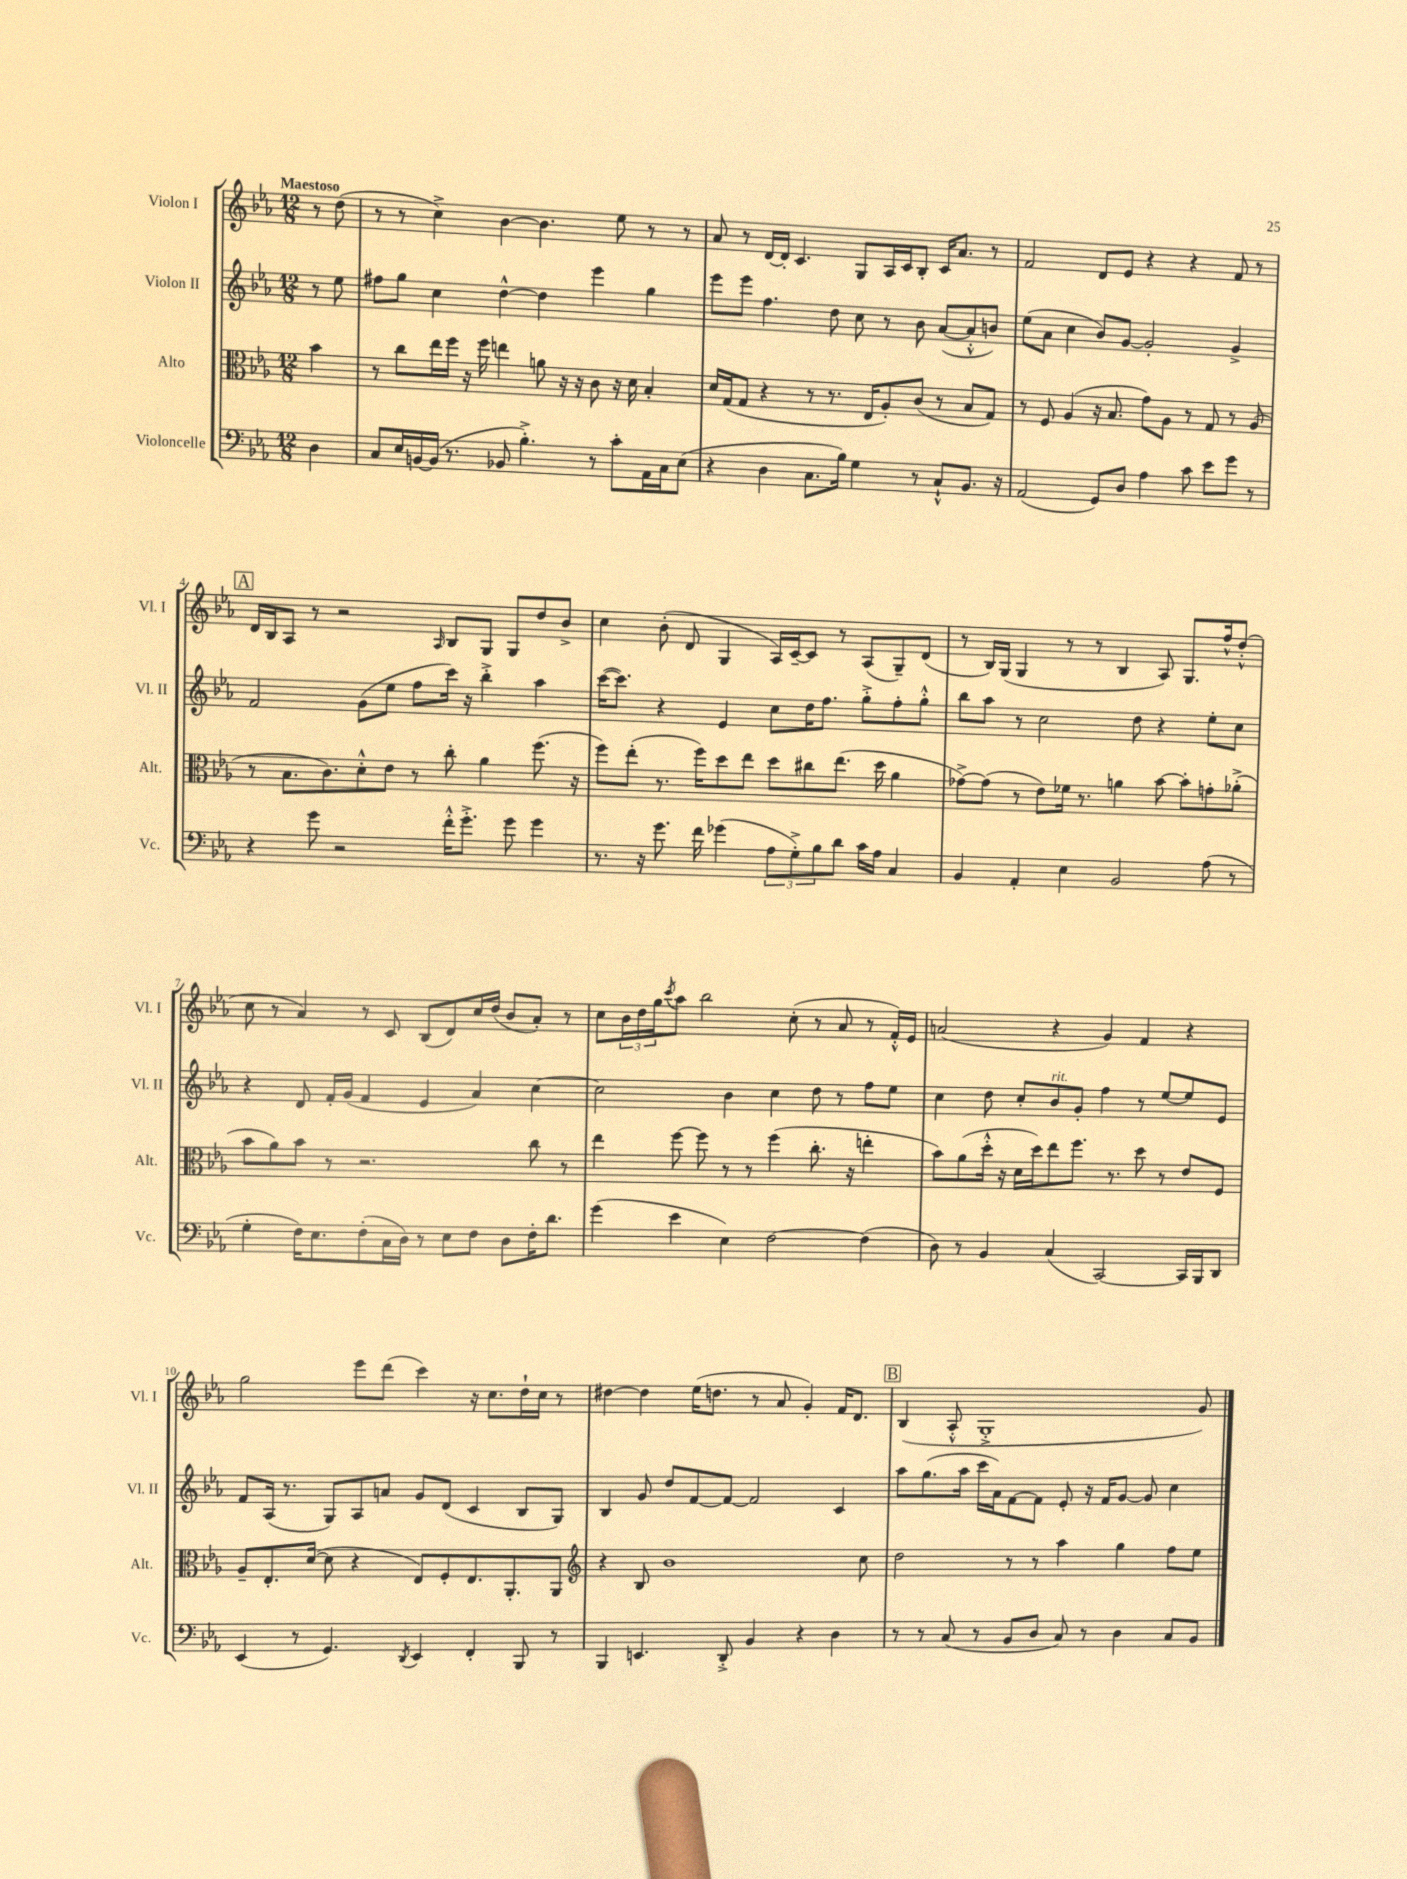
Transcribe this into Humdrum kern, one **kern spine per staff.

**kern	**kern	**kern	**kern
*staff4	*staff3	*staff2	*staff1
*clefF4	*clefC3	*clefG2	*clefG2
*k[b-e-a-]	*k[b-e-a-]	*k[b-e-a-]	*k[b-e-a-]
*M12/8	*M12/8	*M12/8	*M12/8
4D	4b-	8r	8r
.	.	8ee-	(8dd
=	=	=	=
8C	8r	8ff#	8r
16E-	8cc	8gg	8r
[16BB	.	.	.
(16BB]	16ee-	4cc	4cc^)
8.r	16ff	.	.
.	16r	.	.
.	16ff	.	.
8BB-	4ee	[4dd^^	[4b-
4.B-'^)	.	.	.
.	8a	4dd]	4.b-]
.	16r	.	.
.	16r	.	.
8r	8c	4eee-	.
8c'	16r	.	8ee-
.	16d	.	.
16AA-	4B-'	4gg	8r
16C	.	.	.
(8E-	.	.	8r
=	=	=	=
4r	16d	8eee-	8a-
.	(16G	.	.
.	8G	8eee-	8r
4D	4r	4.ff	[16d
.	.	.	16d']
.	.	.	4.c
8.C	8r	.	.
.	8.r	8dd	.
16B-)	.	.	.
4G	.	8cc	8G
.	16E-	.	.
.	8A-')	8r	16A-
.	.	.	16c
8r	(8c	8b-	8B-'
8C`^^	8r	([8a-	16c
.	.	.	8.a-
8.BB-	8B-	8a-'^^]	.
.	8G)	8b)	8r
16r	.	.	.
=	=	=	=
(2AA-	8r	(8ee-	2f
.	8F	8a-	.
.	(4A-	4cc	.
8GG)	16r	8b-)	8d
.	8.B-	.	.
8D	.	[8g	8e-
4A-	8g)	2g']	4r
.	8A-	.	.
8c	8r	.	4r
8e-	8G	.	.
8g	8r	4g^	8f
8r	(8A-	.	8r
=	=	=	=
4r	8r	2f	16d
.	.	.	16B-
.	8.B-	.	8A-
8g	.	.	8r
.	8.c)	.	.
2r	.	.	2r
.	8d'^^	(8g	.
.	8e-	8ee-	.
.	8r	8ff	.
.	.	.	16qqA-
16f'^^	8cc'	16ccc)	8B-
8.g'^	.	16r	.
.	4a-	4bb-'^	8G
8g	.	.	8G
4g	(8.ff	4aa-	8dd
.	.	.	8b-^
.	16r	.	.
=	=	=	=
8.r	8ff)	([16ccc	4cc
.	.	8.ccc])	.
.	(8ee-'	.	.
16r	.	.	.
8.g	8.r	4r	(8b-'
.	.	.	8d
16f	16ff)	.	.
(4g-	8dd	4e-	4G
.	8ee-	.	.
12A-	8dd	8cc	16A-)
.	.	.	[16c~
12G'^)	.	.	.
.	8cc#	16dd	8c]
12B-	.	.	.
.	.	8.ff	.
8d	(8.ee-	.	8r
16c	.	8gg'^	(8A-
16A-	16dd	.	.
4C	4a-	8ff'	8G~)
.	.	8gg'^^	(8d
=	=	=	=
4BB-	[8g-^)	8bb-	8r
.	(8g-]	8aa-	16B-)
.	.	.	(16G
4AA-'	8r	8r	4G
.	8e-)	2cc	.
4E-	16f-	.	8r
.	8.r	.	.
.	.	.	8r
2BB-	4a	.	4B-
.	.	8dd	.
.	[8b-	4r	8A-)
.	8b-']	.	8.G
(8A-	8g'	8ee-'	.
.	.	.	16ff^^
8r	(8a-'^	8cc	(8dd'^^
=	=	=	=
4G'	8b-	4r	8cc
.	8a-)	.	8r
16F)	8b-	8d	4a-)
8.E-	.	.	.
.	8r	16f'	.
.	.	(16g	.
(8F'	2.r	4f	8r
16C	.	.	8c
16D)	.	.	.
8r	.	4e-	(8B-
8E-	.	.	8d)
8F	.	4a-)	16cc
.	.	.	(16dd
8D	.	.	8b-
16F'	8cc	[4cc	8a-')
8.d	.	.	.
.	8r	.	8r
=	=	=	=
(4g	4ee-	2cc]	8cc
.	.	.	24b-
.	.	.	24dd
.	.	.	24gg
.	.	.	8qccc
4e-	[8ff	.	8aa-
.	8ff]	.	2bb-
4E-)	8r	4b-	.
.	8r	.	.
[2F	(4ff	4cc	.
.	.	.	(8cc'
.	8.cc'	8dd	8r
.	.	8r	8a-
.	16r	.	.
(4F]	4ee'	8ff	8r
.	.	8ee-	16f'^^)
.	.	.	16e-
=	=	=	=
8D)	8b-)	4cc	(2a
8r	(8a-	.	.
4BB-	16dd'^^	8dd	.
.	16r	.	.
.	16d	8cc'	.
.	16dd)	.	.
(4C	8ee-	8b-	4r
.	8.ff	8g'	.
[2CC)	.	4ff	4g)
.	8.r	.	.
.	8dd	8r	4f
.	8r	[8ee-	.
16CC]	8e-	8ee-]	4r
16BBB-	.	.	.
8DD	8F	8e-	.
=	=	=	=
(4EE-	8A-~	8f	2gg
.	8.E-'	(16A-	.
.	.	8.r	.
8r	.	.	.
.	([16d	.	.
4.GG)	8d]	8G)	.
.	4r	8A-	8eee-
.	.	8a	(8ddd
8qDD	.	.	.
4EE-	8E-)	8g	4ccc)
.	8F'	(8d	.
4FF'	8.E-	4c	16r
.	.	.	8.cc
.	8.AA-'	.	.
8BBB-	.	8B-	16dd`
.	.	.	16cc
8r	8AA-	8G)	8r
=	=	=	=
*	*clefG2	*	*
4BBB-	4r	4B-	[4dd#
4.EE	8B-	8g	4dd#]
.	1b-	8dd	.
.	.	[8f	(16ee-
.	.	.	8.dd
8DD'^	.	8f_	.
4BB-	.	2f]	8r
.	.	.	8a-
4r	.	.	4g')
4D	.	4c	16f
.	.	.	8.d
.	8cc	.	.
=	=	=	=
8r	2dd	8aa-	(4B-
8r	.	(8.gg	.
(8C	.	.	8A-'^^
.	.	16aa-	.
8r	.	16ccc	1G'^
.	.	16a-)	.
8BB-	8r	[8f	.
8D	8r	8f]	.
8C)	4aa-	8e-'	.
8r	.	16r	.
.	.	16f	.
4D	4gg	[8g	.
.	.	8g]	.
8C	8ff	4cc	.
8BB-	8ee-	.	8g)
==	==	==	==
*-	*-	*-	*-
